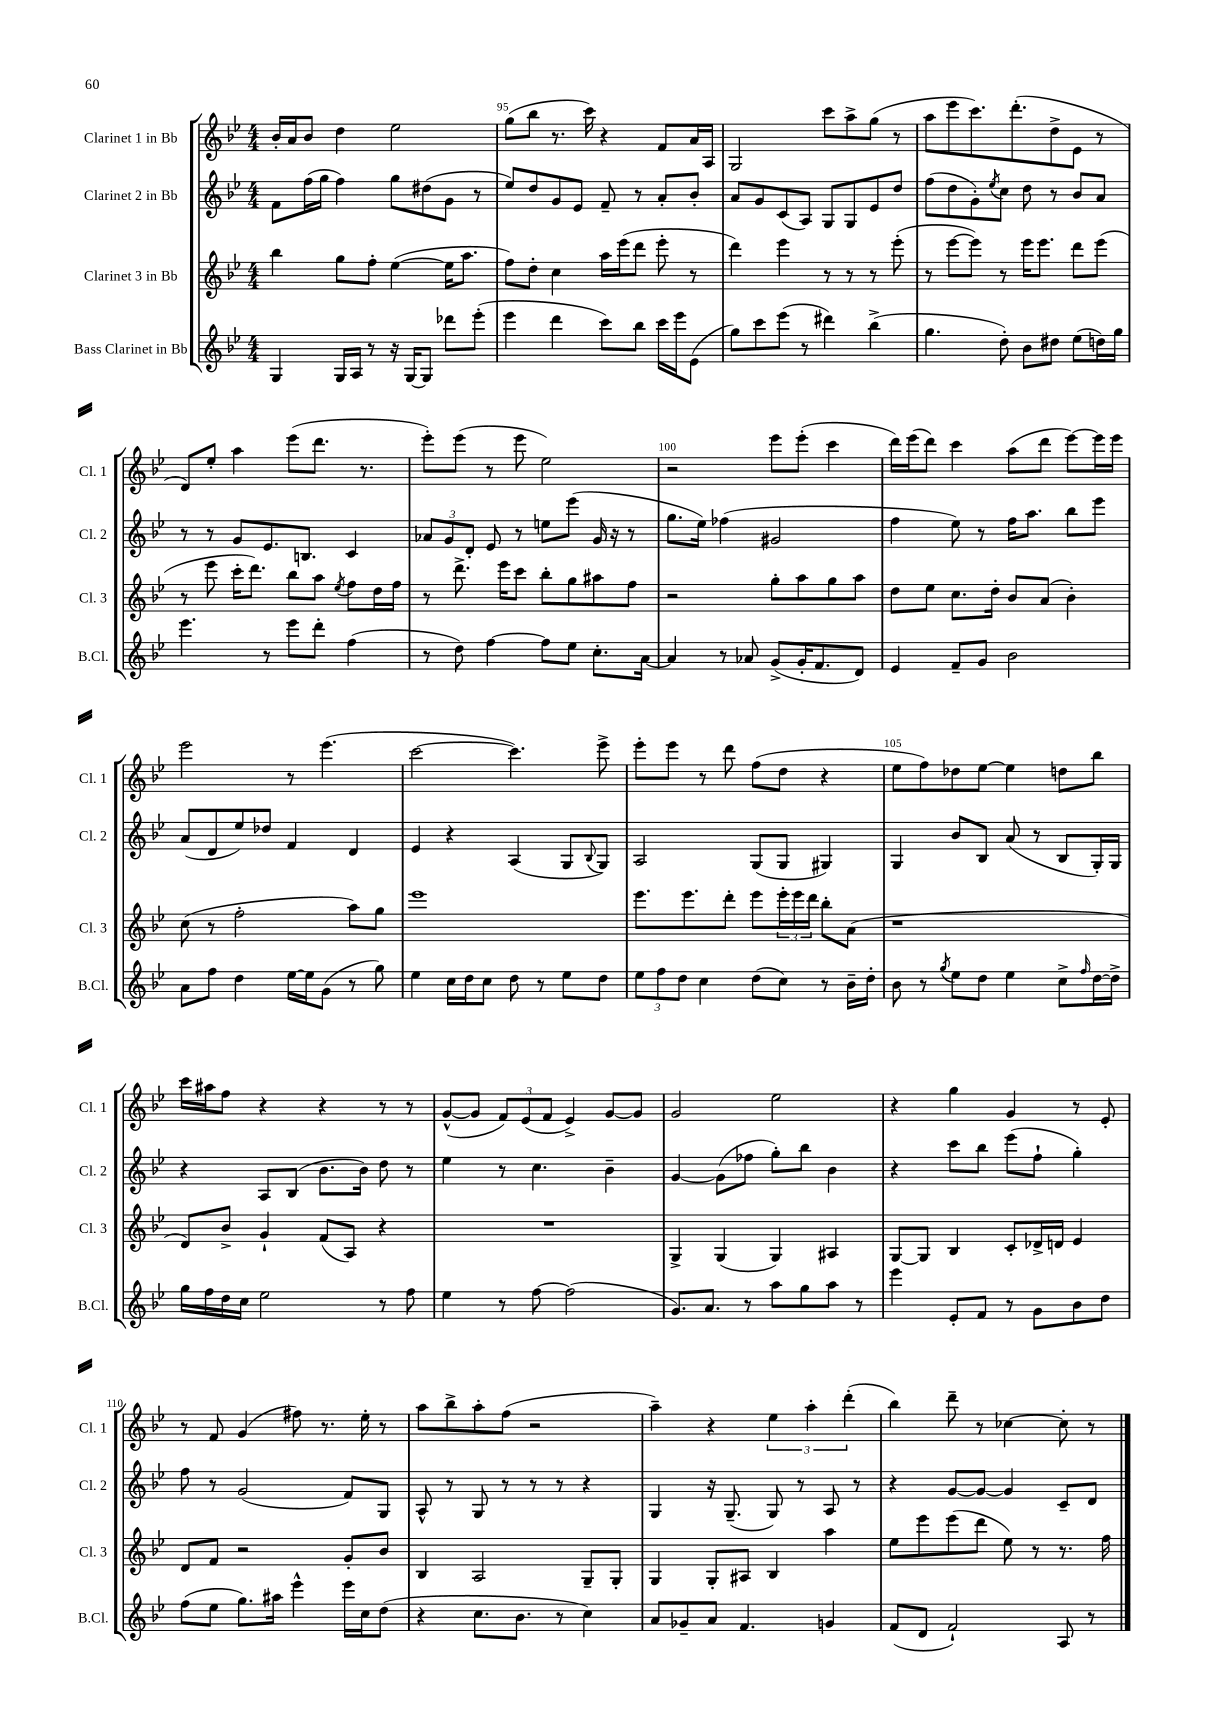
<<
\new StaffGroup <<
\new Staff = "s0" \with { instrumentName = "Clarinet 1 in Bb" shortInstrumentName = "Cl. 1" } {
    \clef treble \key bes \major \numericTimeSignature \time 4/4
    bes'16-. a'16 bes'8 d''4 ees''2 |
    g''8( bes''8 r8. c'''16) r4 f'8 a'16 a16 |
    g2 c'''8 a''8-> g''8( r8 |
    a''8 ees'''8 c'''8.) d'''8.-.( d''8-> ees'8 r8 |
    d'8) ees''8-. a''4 ees'''8( d'''8. r8. |
    ees'''8-.) ees'''8( r8 ees'''8 ees''2) |
    r2 ees'''8 ees'''8-.( c'''4 |
    d'''16) ees'''16( d'''8) c'''4 a''8( d'''8 ees'''8~) ees'''16 ees'''16 |
    ees'''2 r8 ees'''4.( |
    c'''2~ c'''4.) ees'''8-> |
    ees'''8-. ees'''8 r8 d'''8 f''8( d''8 r4 |
    ees''8 f''8) des''8 ees''8~ ees''4 d''8 bes''8 |
    c'''16 ais''16 f''8 r4 r4 r8 r8 |
    g'8~-^( g'8 \tuplet 3/2 { f'8) ees'8( f'8 } ees'4->) g'8~ g'8 |
    g'2 ees''2 |
    r4 g''4 g'4 r8 ees'8-. |
    r8 f'8 g'4( fis''8) r8. ees''16-. r8 |
    a''8 bes''8-> a''8-. f''8( r2 |
    a''4--) r4 \tuplet 3/2 { ees''4 a''4-. d'''4-.( } |
    bes''4) d'''8-- r8 ces''4~ ces''8-. r8 \bar "|." |
}
\new Staff = "s1" \with { instrumentName = "Clarinet 2 in Bb" shortInstrumentName = "Cl. 2" } {
    \clef treble \key bes \major \numericTimeSignature \time 4/4
    f'8 f''16( g''16 f''4) g''8 dis''8( g'8 r8 |
    ees''8) d''8 g'8 ees'8 f'8-- r8 a'8-. bes'8-. |
    a'8 g'8 c'8( a8) g8 g8 ees'8 d''8 |
    f''8( d''8 g'8-.) \acciaccatura { ees''8 } c''8 d''8 r8 bes'8 a'8 |
    r8 r8 g'8 ees'8. b8. c'4 |
    \tuplet 3/2 { aes'8 g'8 d'8-. } ees'8 r8 e''8 ees'''8( g'16 r16 r8 |
    g''8. ees''16) fes''4( gis'2 |
    f''4 ees''8) r8 f''16 a''8. bes''8 ees'''8 |
    a'8( d'8 ees''8) des''8 f'4 d'4 |
    ees'4 r4 a4( g8 \appoggiatura { bes8 } g8) |
    a2 g8( g8 gis4) |
    g4 bes'8 bes8 a'8( r8 bes8 g16-.) g16 |
    r4 a8 bes8( bes'8. bes'16) d''8 r8 |
    ees''4 r8 c''4. bes'4-- |
    g'4~ g'8( fes''8 g''8-.) bes''8 bes'4 |
    r4 c'''8 bes''8 ees'''8( f''8-! g''4-.) |
    f''8 r8 g'2( f'8) g8 |
    a8-^ r8 g8 r8 r8 r8 r4 |
    g4 r16 g8.--( g8) r8 a8 r8 |
    r4 g'8~ g'8~ g'4 c'8-- d'8 \bar "|." |
}
\new Staff = "s2" \with { instrumentName = "Clarinet 3 in Bb" shortInstrumentName = "Cl. 3" } {
    \clef treble \key bes \major \numericTimeSignature \time 4/4
    bes''4 g''8 f''8-. ees''4~( ees''16 a''8. |
    f''8) d''8-. c''4 a''16 ees'''16( d'''8 ees'''8-. r8 |
    d'''4) ees'''4 r8 r8 r8 ees'''8-.( |
    r8 ees'''8~ ees'''8) r8 ees'''16 ees'''8. d'''8 ees'''8( |
    r8 ees'''8 c'''16-. d'''8.) bes''8 a''8 \acciaccatura { ees''8 } f''8 d''16 f''16 |
    r8 d'''8.-> ees'''16 c'''8 bes''8-. g''8 ais''8 f''8 |
    r2 g''8-. a''8 g''8 a''8 |
    d''8 ees''8 c''8. d''16-. bes'8 a'8( bes'4-.) |
    c''8( r8 f''2-. a''8) g''8 |
    ees'''1 |
    ees'''8. ees'''8. d'''8-. ees'''8 \tuplet 3/2 { ees'''16-. ees'''16 d'''16 } bes''8-. a'8( |
    r1 |
    d'8) bes'8-> g'4-! f'8( a8) r4 |
    R1 |
    g4-> g4( g4) ais4 |
    g8~ g8 bes4 c'8-. des'16-> d'16 ees'4 |
    d'8 f'8 r2 g'8-. bes'8 |
    bes4 a2 g8-- g8-. |
    g4 g8-. ais8 bes4 a''4 |
    ees''8 ees'''8 ees'''8( d'''8 ees''8) r8 r8. f''16 \bar "|." |
}
\new Staff = "s3" \with { instrumentName = "Bass Clarinet in Bb" shortInstrumentName = "B.Cl." } {
    \clef treble \key bes \major \numericTimeSignature \time 4/4
    g4 g16 a16 r8 r16 g16~ g8 des'''8 ees'''8-.( |
    ees'''4 d'''4 c'''8) bes''8 c'''16 ees'''16 ees'8( |
    g''8) c'''8 ees'''8( r8 dis'''4) bes''4->( |
    g''4. d''8-.) bes'8 dis''8 ees''8( d''16) g''16 |
    ees'''4. r8 ees'''8 d'''8-. f''4( |
    r8 d''8) f''4~ f''8 ees''8 c''8.-. a'16~ |
    a'4 r8 aes'8 g'8->( g'16-. f'8. d'8) |
    ees'4 f'8-- g'8 bes'2 |
    a'8 f''8 d''4 ees''16~ ees''16 g'8( r8 g''8) |
    ees''4 c''16 d''16 c''8 d''8 r8 ees''8 d''8 |
    \tuplet 3/2 { ees''8 f''8 d''8 } c''4 d''8( c''8) r8 bes'16-- d''16-. |
    bes'8 r8 \acciaccatura { g''8 } ees''8 d''8 ees''4 c''8-> \grace { f''16 } d''16~ d''16-> |
    g''16 f''16 d''16 c''16 ees''2 r8 f''8 |
    ees''4 r8 f''8~ f''2( |
    g'8.) a'8. r8 a''8 g''8 a''8 r8 |
    ees'''4 ees'8-. f'8 r8 g'8 bes'8 d''8 |
    f''8( ees''8 g''8.) ais''16 ees'''4-^ ees'''16 c''16 d''8( |
    r4 c''8. bes'8. r8 c''4) |
    a'8 ges'8-- a'8 f'4. g'4 |
    f'8( d'8 f'2-!) a8 r8 \bar "|." |
}
>>
>>
\layout { \context { \Score currentBarNumber = #94 \override BarNumber.break-visibility = ##(#f #t #t) barNumberVisibility = #(every-nth-bar-number-visible 5) } }
